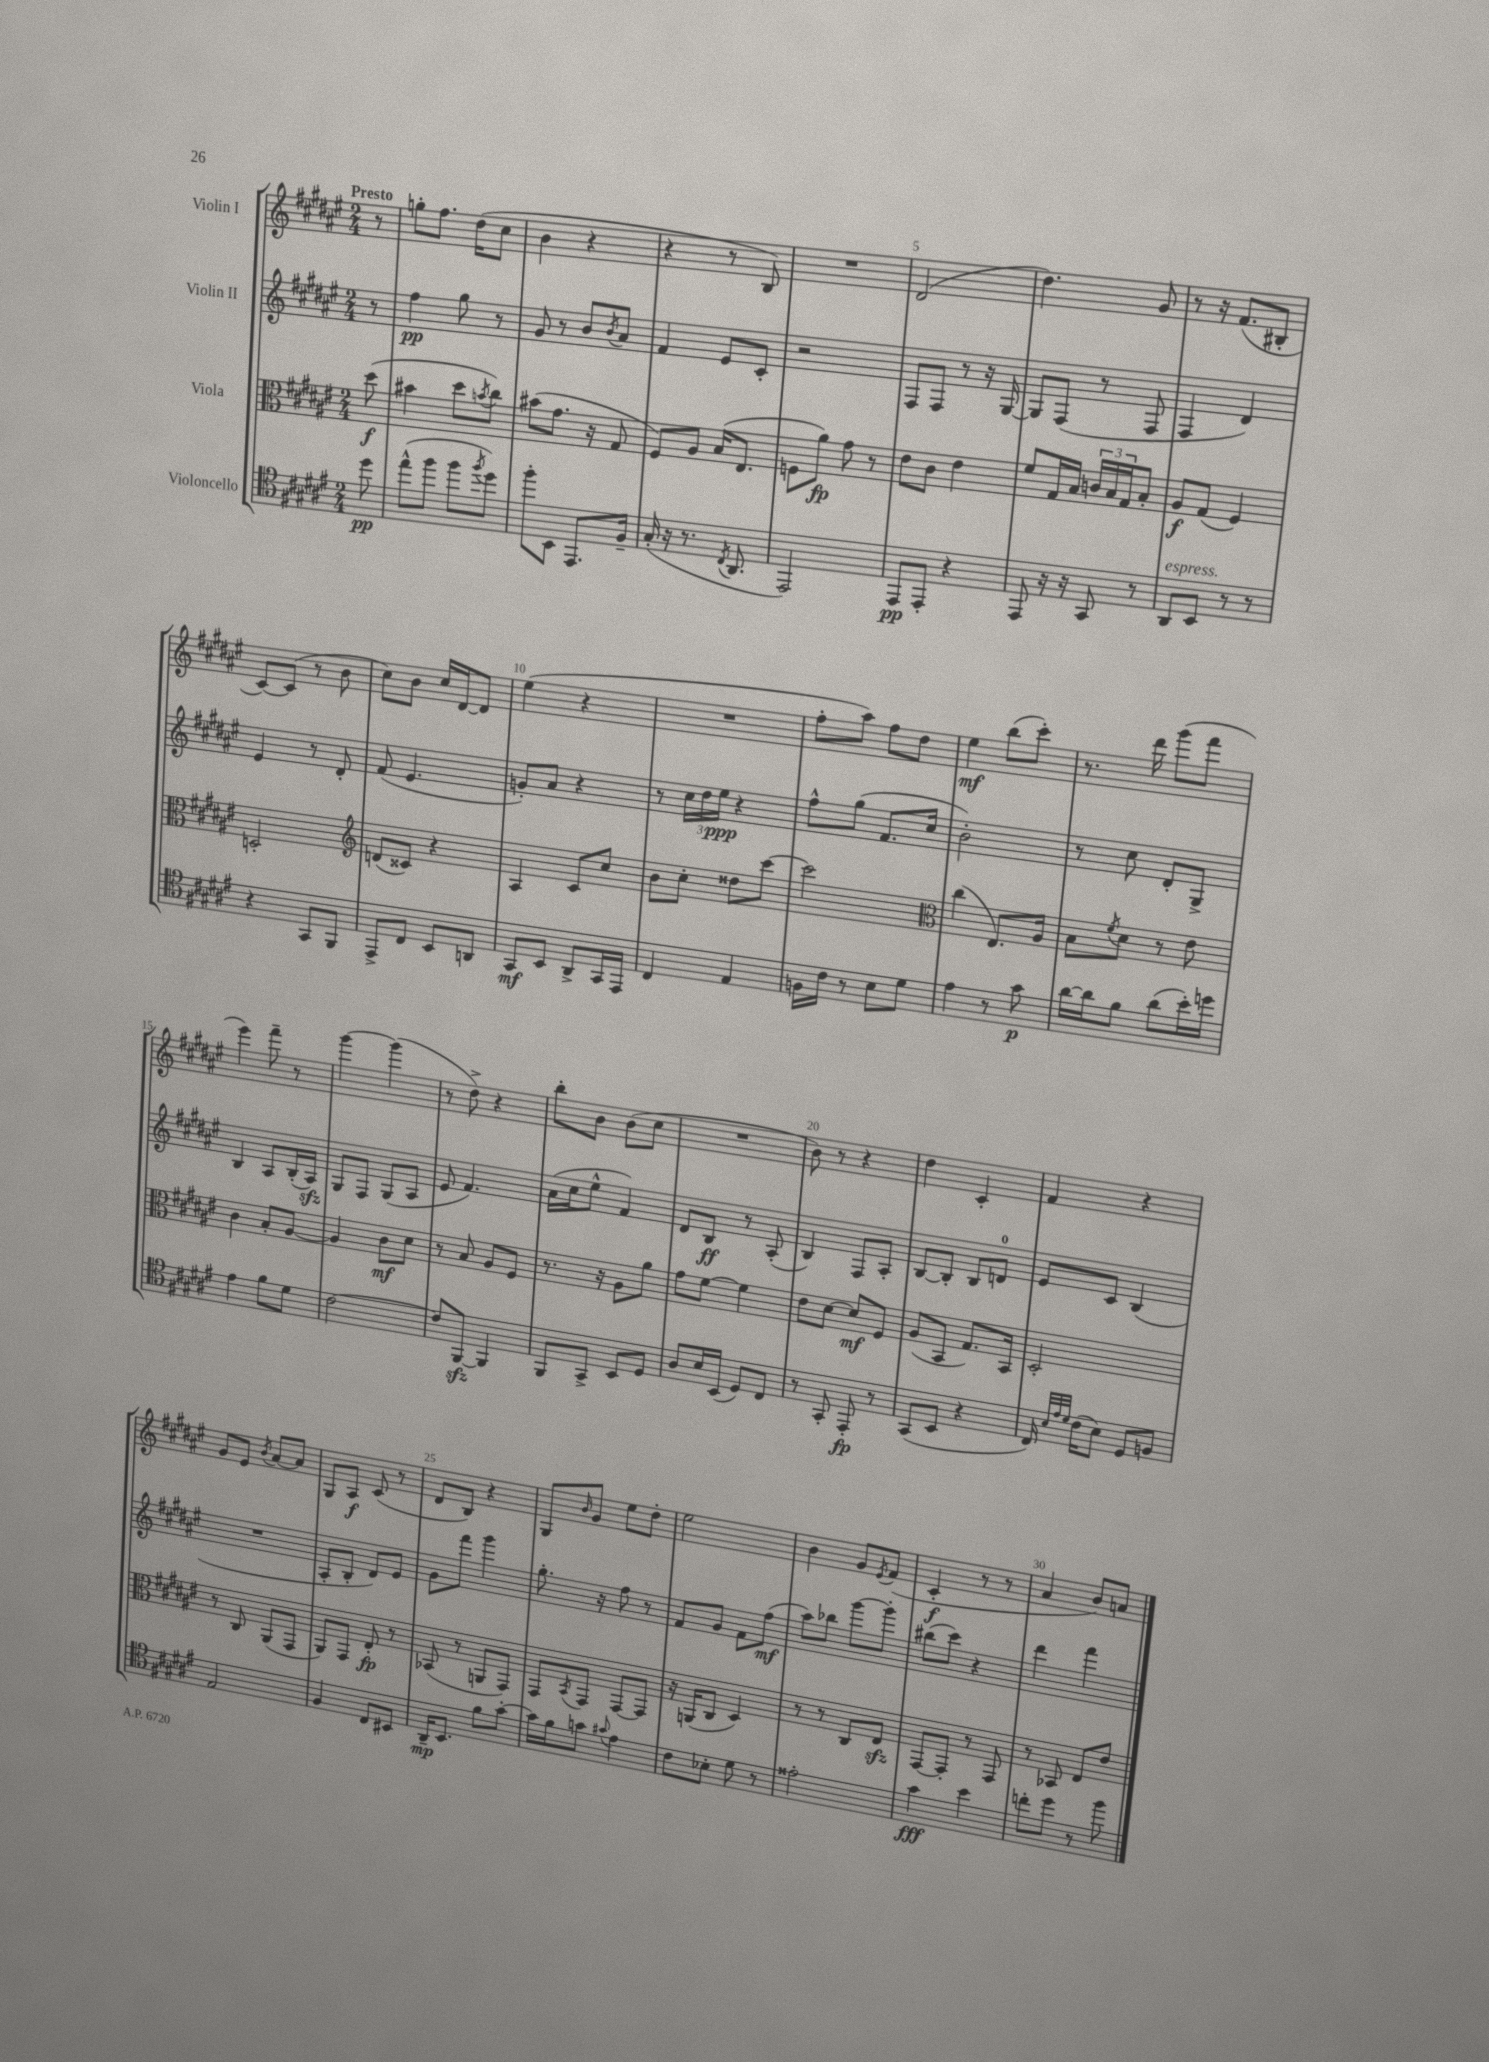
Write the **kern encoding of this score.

**kern	**dynam	**kern	**dynam	**kern	**dynam	**kern	**dynam
*part4	*part4	*part3	*part3	*part2	*part2	*part1	*part1
*staff4	*staff4	*staff3	*staff3	*staff2	*staff2	*staff1	*staff1
*I"Violoncello	*	*I"Viola	*	*I"Violin II	*	*I"Violin I	*
*clefC4	*	*clefC3	*	*clefG2	*	*clefG2	*
*k[f#c#g#d#a#e#]	*	*k[f#c#g#d#a#e#]	*	*k[f#c#g#d#a#e#]	*	*k[f#c#g#d#a#e#]	*
*M2/4	*	*M2/4	*	*M2/4	*	*M2/4	*
=	=	=	=	=	=	=	=
!	!	!	!	!	!	!LO:TX:a:B:t=Presto	!
8dd#\	pp	(8dd#\	f	8r	.	8r	.
=1	=1	=1	=1	=1	=1	=1	=1
(8ee#^^\L	.	4b#X\	.	4ff#\	pp	8ggn'\L	.
8ff#\J	.	.	.	.	.	8.ff#\J	.
8ff#\L	.	8dd#\L	.	8gg#\	.	.	.
.	.	.	.	.	.	(16dd#\KL	.
8qff#/	.	8qbn/	.	.	.	.	.
8dd#\J)	.	8cc#\J)	.	8r	.	8cc#\J	.
=2	=2	=2	=2	=2	=2	=2	=2
8ff#'\L	.	(8b#X\L	.	8g#/	.	4b\	.
8BB\J	.	8.g#\J	.	8r	.	.	.
8.EE#/L	.	.	.	8b/L	.	4r	.
.	.	16r	.	.	.	.	.
.	.	.	.	8qb/	.	.	.
.	.	8G#/	.	8a#/J	.	.	.
16F#~/Jk	.	.	.	.	.	.	.
=3	=3	=3	=3	=3	=3	=3	=3
(16G#'/	.	8F#/L)	.	4f#/	.	4r	.
16r	.	.	.	.	.	.	.
8.r	.	8A#/J	.	.	.	.	.
.	.	(16B/KL	.	8e#/L	.	8r	.
8qC#/	.	.	.	.	.	.	.
8.AA#/	.	8.E#/J	.	.	.	.	.
.	.	.	.	8c#'/J	.	8B/)	.
=4	=4	=4	=4	=4	=4	=4	=4
2EE#/)	.	8Fn\L	.	2r	.	2r	.
.	.	8a#\J)	fp	.	.	.	.
.	.	8g#\	.	.	.	.	.
.	.	8r	.	.	.	.	.
=5	=5	=5	=5	=5	=5	=5	=5
8EE#/L	pp	8e#\L	.	8F#/L	.	(2d#/	.
8EE#'/J	.	8c#\J	.	8F#/J	.	.	.
4r	.	4e#\	.	8r	.	.	.
.	.	.	.	16r	.	.	.
.	.	.	.	[16G#/	.	.	.
=6	=6	=6	=6	=6	=6	=6	=6
8EE#/	.	8f#/L	.	8G#/L]	.	4.dd#\)	.
16r	.	16G#/L	.	(8F#/J	.	.	.
16r	.	16B/JJ	.	.	.	.	.
8GG#/	.	24cn/LL	.	8r	.	.	.
.	.	24B/	.	.	.	.	.
.	.	24G#/J	.	.	.	.	.
8r	.	8B'/J	.	8F#/	.	8g#/	.
=7	=7	=7	=7	=7	=7	=7	=7
!LO:TX:a:i:t=espress.	!	!	!	!	!	!	!
8AA#/L	.	8A#/L	f	4F#/	.	8r	.
8BB/J	.	(8G#/J	.	.	.	16r	.
.	.	.	.	.	.	(8.f#/L	.
8r	.	4F#/)	.	4d#/)	.	.	.
8r	.	.	.	.	.	8B#X'/J	.
!!LO:LB:g=z
=8	=8	=8	=8	=8	=8	=8	=8
4r	.	2Dn'/	.	4e#/	.	[8c#/L)	.
.	.	.	.	.	.	(8c#/J]	.
8GG#/L	.	.	.	8r	.	8r	.
8FF#/J	.	.	.	8d#'/	.	8b\	.
=9	=9	=9	=9	=9	=9	=9	=9
*	*	*clefG2	*	*	*	*	*
8EE#^/L	.	(8dn/L	.	(8f#/	.	8cc#\L)	.
8C#/J	.	8c##X/J)	.	4.e#/	.	8b\J	.
8BB/L	.	4r	.	.	.	16cc#/LL	.
.	.	.	.	.	.	[16d#/J	.
8AAn/J	.	.	.	.	.	8d#/J]	.
=10	=10	=10	=10	=10	=10	=10	=10
8GG#/L	mf	4A#/	.	8gn'/L)	.	(4ee#\	.
8BB/J	.	.	.	8a#/J	.	.	.
8AA#^/L	.	8c#/L	.	4r	.	4r	.
16GG#/L	.	8cc#/J	.	.	.	.	.
16EE#/JJ	.	.	.	.	.	.	.
=11	=11	=11	=11	=11	=11	=11	=11
4C#/	.	8b\L	.	8r	.	2r	.
.	.	8cc#'\J	.	24cc#\LL	.	.	.
.	.	.	.	24dd#\	.	.	.
.	.	.	.	24ee#\JJ	ppp	.	.
4E#/	.	8dd##X\L	.	4r	.	.	.
.	.	[8ccc#\J	.	.	.	.	.
=12	=12	=12	=12	=12	=12	=12	=12
16Fn\LL	.	2ccc#\]	.	8ff#^^\L	.	8ff#'\L	.
16c#\JJ	.	.	.	.	.	.	.
8r	.	.	.	(8gg#\J	.	8aa#\J)	.
8B\L	.	.	.	8.f#/L	.	8ff#\L	.
8d#\J	.	.	.	.	.	8dd#\J	.
.	.	.	.	16cc#/Jk	.	.	.
=13	=13	=13	=13	=13	=13	=13	=13
*	*	*clefC3	*	*	*	*	*
4e#\	.	(4cc#\	.	2b'\)	.	4ee#\	mf
8r	.	8.E#/L)	.	.	.	(8bb\L	.
8g#\	p	.	.	.	.	8ccc#'\J)	.
.	.	16A#/Jk	.	.	.	.	.
=14	=14	=14	=14	=14	=14	=14	=14
[16a#\LL	.	8B\L	.	8r	.	8.r	.
16a#\J]	.	.	.	.	.	.	.
.	.	8qf#/	.	.	.	.	.
8f#\J	.	8d#\J	.	8cc#\	.	.	.
.	.	.	.	.	.	16ddd#\	.
(8a#\L	.	8r	.	8d#'/L	.	(8ggg#\L	.
16b'\L)	.	8e#\	.	8G#^/J	.	8fff#\J	.
16ddn\JJ	.	.	.	.	.	.	.
!!LO:LB:g=z
=15	=15	=15	=15	=15	=15	=15	=15
4e#\	.	4c#\	.	4B/	.	4eee#\)	.
8f#\L	.	8B'/L	.	8A#/L	.	8fff#~\	.
8d#\J	.	[8A#/J	.	(16B'/L	.	8r	.
.	.	.	.	16A#zz/JJ)	.	.	.
=16	=16	=16	=16	=16	=16	=16	=16
[2c#\	.	4A#/]	.	8G#/L	.	[4ggg#\	.
.	.	.	.	8F#/J	.	.	.
.	.	8c#\L	mf	(8G#/L	.	(4ggg#\]	.
.	.	8d#\J	.	8A#/J	.	.	.
=17	=17	=17	=17	=17	=17	=17	=17
8c#/L]	.	8r	.	8e#/	.	8r	.
[8FF#zz/J	.	8B/	.	4.f#/)	.	8dd#^\)	.
4FF#/]	.	8A#/L	.	.	.	4r	.
.	.	8F#/J	.	.	.	.	.
=18	=18	=18	=18	=18	=18	=18	=18
8FF#/L	.	8.r	.	(16a#\LL	.	8bb'\L	.
.	.	.	.	16cc#\J	.	.	.
8GG#^/J	.	.	.	8ee#^^\J	.	8b\J	.
.	.	16r	.	.	.	.	.
8BB/L	.	8A#\L	.	4f#/)	.	(8b\L	.
8D#/J	.	8a#\J	.	.	.	8cc#\J	.
=19	=19	=19	=19	=19	=19	=19	=19
8A#/L	.	8g#\L	.	8d#/L	.	2r	.
16B/L	.	[8f#\J	.	8B/J	ff	.	.
(16BB/JJ	.	.	.	.	.	.	.
8D#/L)	.	4f#\]	.	8r	.	.	.
8C#/J	.	.	.	(8A#'/	.	.	.
=20	=20	=20	=20	=20	=20	=20	=20
8r	.	8e#\L	.	4B/)	.	8b\)	.
8GG#'/	.	[8d#\J	.	.	.	8r	.
8EE#'/	fp	8d#/L]	mf	8F#/L	.	4r	.
8r	.	8F#/J	.	8A#'/J	.	.	.
=21	=21	=21	=21	=21	=21	=21	=21
(8GG#/L	.	(8A#/L	.	[8B/L	.	4dd#\	.
8BB/J	.	8BB/J	.	8B'/J]	.	.	.
4r	.	8.G#/L)	.	8B/L	.	4c#'/	.
.	.	.	.	8dn/J	.	.	.
.	.	16BB/Jk	.	.	.	.	.
=22	=22	=22	=22	=22	=22	=22	=22
16C#/)	.	2D#'/	.	8e#/L	.	4f#/	.
32qqB/LLL	.	.	.	.	.	.	.
32qqe#/	.	.	.	.	.	.	.
32qqd#/JJJ	.	.	.	.	.	.	.
(16c#\KL	.	.	.	.	.	.	.
8B\J)	.	.	.	8c#/J	.	.	.
8D#/L	.	.	.	(4B/	.	4r	.
8Fn/J	.	.	.	.	.	.	.
!!LO:LB:g=z
=23	=23	=23	=23	=23	=23	=23	=23
2E#/	.	8r	.	2r	.	8g#/L	.
.	.	8C#/	.	.	.	8e#/J	.
.	.	.	.	.	.	8qb/	.
.	.	(8AA#/L	.	.	.	[8a#/L	.
.	.	8GG#/J	.	.	.	8a#/J]	.
=24	=24	=24	=24	=24	=24	=24	=24
4F#/	.	8AA#/L)	.	8A#'/L	.	8G#/L	.
.	.	8GG#/J	.	8B'/J	.	8A#/J	f
8C#/L	.	8E#'/	fp	8d#/L)	.	(8c#/	.
8BB#X/J	.	8r	.	8e#/J	.	8r	.
=25	=25	=25	=25	=25	=25	=25	=25
16AA#~/KL	mp	(8BB-X/	.	8g#\L	.	8d#/L	.
8.BB/J	.	.	.	.	.	.	.
.	.	8r	.	8fff#\J	.	8B/J)	.
8f#\L	.	8AAn/L	.	4ggg#\	.	4r	.
[8g#'\J	.	8GG#/J)	.	.	.	.	.
=26	=26	=26	=26	=26	=26	=26	=26
16g#\LL]	.	8GG#/L	.	8.gg#'\	.	8G#/L	.
16f#\J	.	.	.	.	.	.	.
.	.	8qBB/	.	.	.	16qqb/	.
8gn\J	.	8GG#/J	.	.	.	8g#/J	.
.	.	.	.	16r	.	.	.
8qqg#X/	.	.	.	.	.	.	.
4e#\	.	[8GG#/L	.	8ff#\	.	8ee#\L	.
.	.	8GG#/J]	.	8r	.	8dd#'\J	.
=27	=27	=27	=27	=27	=27	=27	=27
8c#\L	.	16r	.	8f#/L	.	2ee#\	.
.	.	(16AAn/KL	.	.	.	.	.
8B-X'\J	.	8C#/J	.	8g#/J	.	.	.
8d#\	.	4D#/)	.	8f#\L	.	.	.
8r	.	.	.	(8ff#\J	mf	.	.
=28	=28	=28	=28	=28	=28	=28	=28
2e##X'\	.	8r	.	8aa#\L)	.	4b\	.
.	.	8r	.	8bb-X\J	.	.	.
.	.	8C#/L	.	[8ggg#\L	.	8g#/L	.
.	.	.	.	.	.	8qe#/	.
.	.	8E#zz/J	.	8ggg#'\J]	.	(8f#/J	.
=29	=29	=29	=29	=29	=29	=29	=29
4g#\	fff	[8GG#/L	.	(8bb#X\L	.	4c#'/	f
.	.	8GG#'/J]	.	8ccc#\J)	.	.	.
4b\	.	8r	.	4r	.	8r	.
.	.	8GG#/	.	.	.	8r	.
=30	=30	=30	=30	=30	=30	=30	=30
8ccn'\L	.	8r	.	4ddd#\	.	4a#/	.
8dd#\J	.	8BB-X/	.	.	.	.	.
8r	.	8E#/L	.	4fff#\	.	8b/L)	.
8ff#\	.	8e#/J	.	.	.	8an/J	.
==	==	==	==	==	==	==	==
*-	*-	*-	*-	*-	*-	*-	*-
